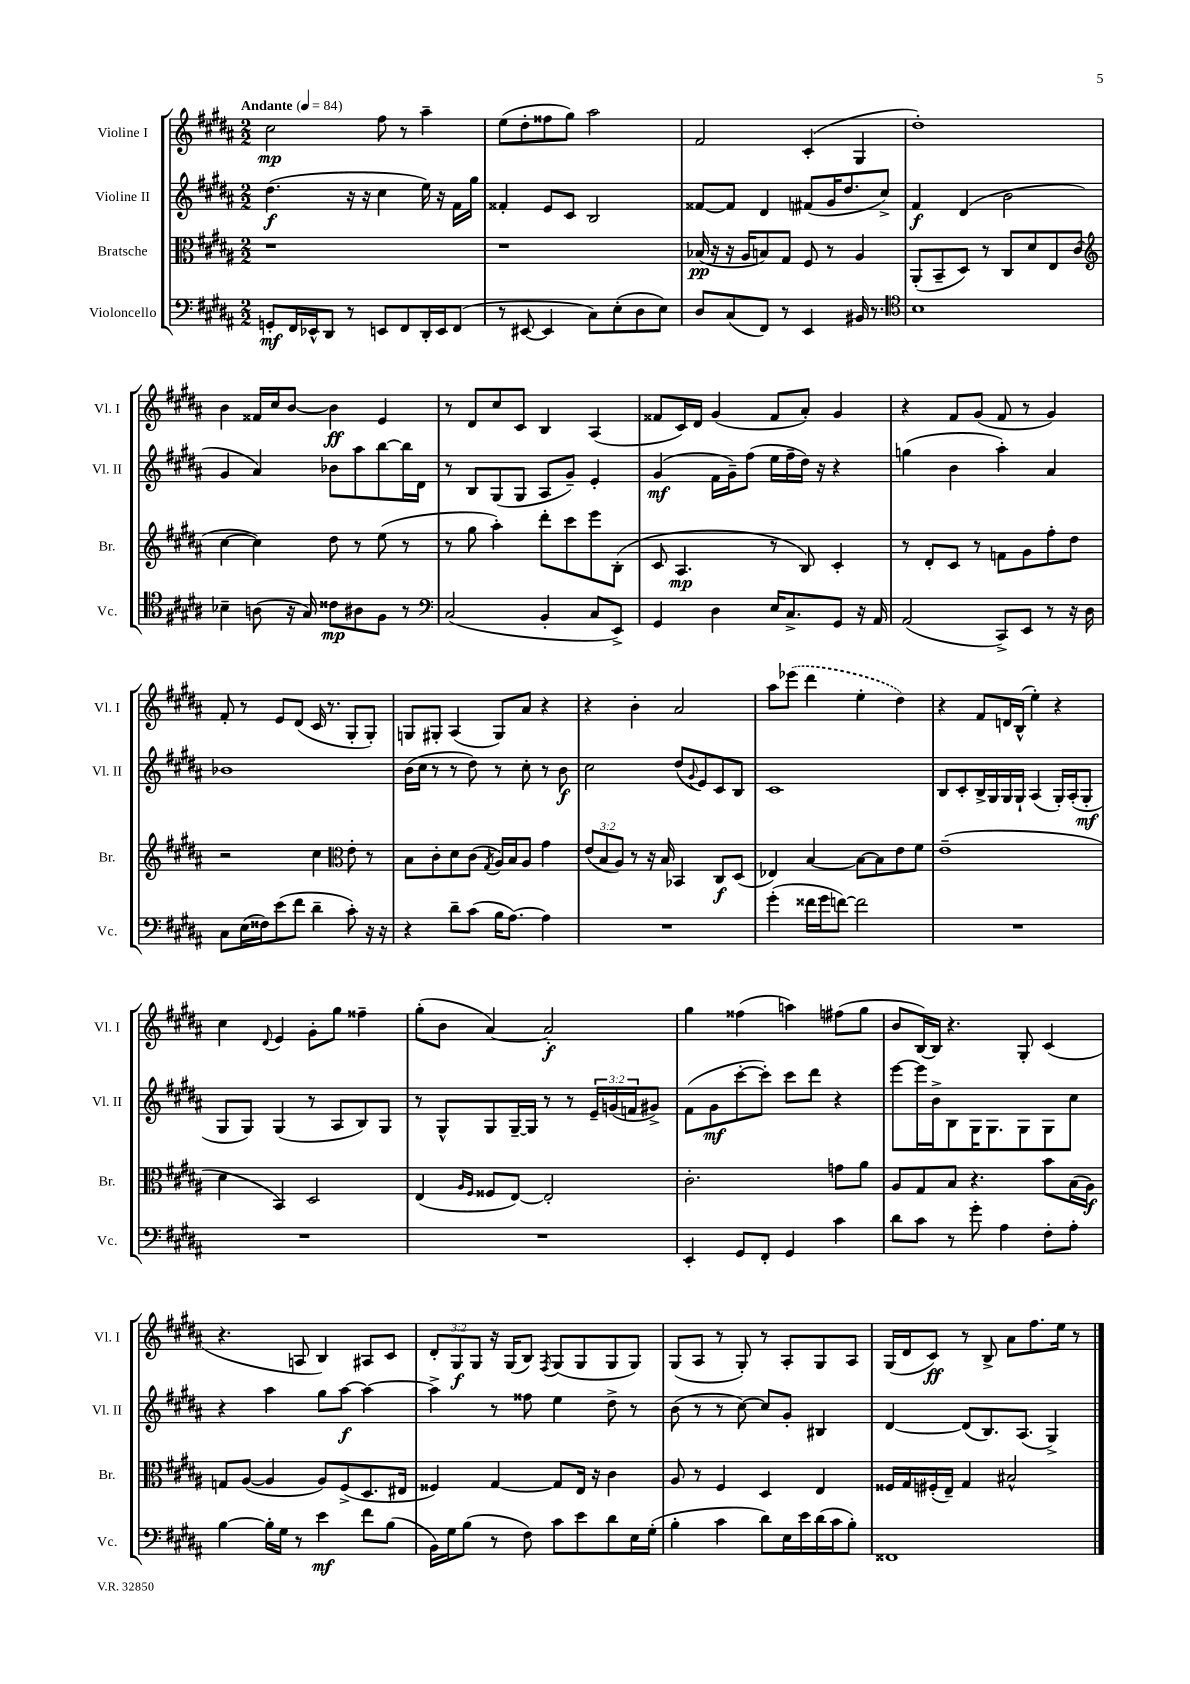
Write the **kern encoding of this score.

**kern	**kern	**kern	**kern
*staff4	*staff3	*staff2	*staff1
*clefF4	*clefC3	*clefG2	*clefG2
*k[f#c#g#d#a#]	*k[f#c#g#d#a#]	*k[f#c#g#d#a#]	*k[f#c#g#d#a#]
*M2/2	*M2/2	*M2/2	*M2/2
*MM84	*MM84	*MM84	*MM84
8GG'/L	1r	(4.dd#\	2cc#\
16FF#/L	.	.	.
16EE-^^/J	.	.	.
8DD#/J	.	.	.
8r	.	16r	.
.	.	16r	.
8EE/L	.	4cc#\	8ff#\
8FF#/	.	.	8r
16DD#'/L	.	16ee\)	4aa#~\
16EE/J	.	16r	.
(8FF#/J	.	16f#\LL	.
.	.	16gg#\JJ	.
=	=	=	=
8r	1r	4f##'/	(8ee\L
[8EE#/	.	.	8dd#'\
4EE#/]	.	8e/L	8ff##\
.	.	8c#/J	8gg#\J)
8C#\L)	.	2B/	2aa#\
(8E'\	.	.	.
8D#\	.	.	.
8E\J)	.	.	.
=	=	=	=
8D#/L	(16B-/	[8f##/L	2f#/
.	16r	.	.
(8C#/	16r	8f##/]J	.
.	16A#/LK	.	.
8FF#/J)	8B/)	4d#/	.
8r	8G#/J	.	.
4EE/	8F#/	(8f#/L	(4c#'/
.	8r	16g#/K	.
.	.	8.dd#/	.
16BB#/	4A#/	.	4G#/
8.r	.	.	.
.	.	8cc#^/J)	.
=	=	=	=
*clefC4	*	*	*
1B	(8AA#'/L	4f#/	1dd#')
.	8BB~/	.	.
.	8D#/J)	(4d#/	.
.	8r	.	.
.	8C#/L	2b\	.
.	8d#/	.	.
.	8E/	.	.
.	(8c#/J	.	.
=	=	=	=
*	*clefG2	*	*
4B-~\	[4cc#\	4g#/	4b\
(8A\	4cc#\])	4a#/)	16f##/LL
.	.	.	16cc#/J
16r	.	.	[8b/J
16G#/)	.	.	.
8c##\L	8dd#\	8b-\L	4b\]
8A#\	8r	8aa#\	.
8F#\J	(8ee\	[8bb\	4e/
8r	8r	16bb\]L	.
.	.	16d#\JJ	.
=	=	=	=
*clefF4	*	*	*
(2C#/	8r	8r	8r
.	8gg#\	8B/L	8d#/L
.	4aa#'\)	(8G#/	8cc#/
.	.	8G#/J	8c#/J
4BB'/	8ddd#'\L	8A#/L	4B/
.	8ccc#\	8g#~/J)	.
8C#/L	8eee\	4e'/	(4A#/
8EE^/J)	(8B'\J	.	.
=	=	=	=
4GG#/	8c#/	(4g#/	8f##/L
.	4.A#/	.	16c#/L)
.	.	.	16d#/JJ
4D#\	.	16f#\LL	(4g#/
.	.	16g#~\J)	.
.	.	(8ff#\J	.
16E/LK	8r	16ee\LL	8f##/L
8.C#^/	.	16ff#~\	.
.	8B/)	16dd#\JJ)	8a#'/J)
.	.	16r	.
8GG#/J	4c#'/	4r	4g#/
16r	.	.	.
16AA#/	.	.	.
=	=	=	=
(2AA#/	8r	(4gg\	4r
.	8d#'/L	.	.
.	8c#/J	4b\	8f#/L
.	8r	.	(8g#/J
8CC#^/L)	8f\L	4aa#'\)	8f#/
8EE/J	8g#\	.	8r
8r	8ff#'\	4a#/	4g#/)
16r	8dd#\J	.	.
16D#\	.	.	.
=	=	=	=
8C#\L	2r	1b-	8f#'/
(16E\L	.	.	8r
16F##\J)	.	.	.
(8e\	.	.	8e/L
8f#\J	.	.	(8d#/J
4d#~\	4cc#\	.	16c#/
.	.	.	8.r
*	*clefC3	*	*
8c#'\)	8e'\	.	8G#'/L
16r	8r	.	8G#'/J)
16r	.	.	.
=	=	=	=
4r	8B\L	(16b\LL	8G/L
.	.	16cc#\JJ	.
.	8c#'\	8r	8G#'/J
8d#~\L	8d#\	8r	(4A#/
(8c#\J	(8c#\J	8dd#\)	.
.	8qG#/	.	.
16B\LK	16A#/LL)	8r	8G#/L)
[8.A#\J)	16B/J	.	.
.	8A#/J	8cc#'\	8a#/J
4A#\]	4g#\	8r	4r
.	.	8b\	.
=	=	=	=
1r	(12e/L	2cc#\	4r
.	12B/	.	.
.	12A#/J)	.	.
.	8r	.	4b'\
.	16r	.	.
.	16B/	.	.
.	4BB-/	(8dd#/L	2a#/
.	.	8qqg#/	.
.	.	8e/)	.
.	8C#/L	8c#/	.
.	(8D#/J	8B/J	.
=	=	=	=
(4g#'\	4E-/)	1c#	8aa#\L
.	.	.	(8eee-\J
16f##\LL	[4B/	.	4ddd#\
16g#\J	.	.	.
[8f\J)	.	.	.
2f\]	8B\_L	.	4ee'\
.	8B\]	.	.
.	8e\	.	4dd#\)
.	8f#\J	.	.
=	=	=	=
1r	(1e~	8B/L	4r
.	.	8c#'/	.
.	.	16B^/L	8f#/L
.	.	16G#/	.
.	.	16G#/	16d/L
.	.	16G#`/JJ	(16B^^/JJ
.	.	(4A#/	4ee'\)
.	.	16G#'/LL)	4r
.	.	(16A#'/J	.
.	.	8G#'/J	.
=	=	=	=
1r	4d#\	8G#/L	4cc#\
.	.	8G#/J)	.
.	.	.	8qqd#/
.	4BB/)	(4G#/	4e/
.	2D#/	8r	8g#'\L
.	.	8A#/L	8gg#\J
.	.	8B/)	4ff##~\
.	.	8G#/J	.
=	=	=	=
1r	(4E/	8r	(8gg#'\L
.	.	8G#^^/L	8b\J
.	16qqA#/LL	.	.
.	16qqF#/JJ	.	.
.	8F##/L	8G#/	[4a#/)
.	[8E/J)	[16G#~/L	.
.	.	16G#/]JJ	.
.	2E'/]	8r	2a#'/]
.	.	8r	.
.	.	24e~/LL	.
.	.	(24g/	.
.	.	24f/J	.
.	.	8g#^/J)	.
=	=	=	=
4EE'/	2.c#'\	(8f#\L	4gg#\
.	.	8g#\	.
8GG#/L	.	[8ccc#'\	(4ff##\
8FF#'/J	.	8ccc#'\]J)	.
4GG#/	.	8ccc#\L	4aa\)
.	.	8ddd#\J	.
4c#\	8g\L	4r	(8ff#\L
.	8a#\J	.	8gg#\J
=	=	=	=
8d#\L	8A#/L	[8eee\L	8b/L
8c#\J	8G#/	16eee\]L	[16B/L)
.	.	16b^\J	16B/]JJ
8r	8B/J	8B\	4.r
8g#'\	4.r	16G#\K	.
.	.	8.G#\	.
4A#\	.	.	.
.	.	8G#\	8G#'/
8F#'\L	8b\L	8G#\	(4c#/
8A#'\J	(16B\L	8cc#\J	.
.	16A#\JJ)	.	.
=	=	=	=
[4B\	8G/L	4r	4.r
.	([8A#/J	.	.
16B'\]LL	4A#/]	4aa#\	.
16G#\JJ	.	.	.
8r	.	.	8A/
4e\	8A#/L)	8gg#\L	4B/)
.	(8F#^/	[8aa#\J	.
8f#\L	8.D#/	4aa#\_	8A#/L
(8B\J	.	.	8c#/J
.	16E#/Jk	.	.
=	=	=	=
16BB\LL)	4F##/)	4aa#^\]	12d#'/L
16G#\J	.	.	.
.	.	.	12G#/
(8B\J	.	.	.
.	.	.	12G#/J
8r	[4G#/	8r	16r
.	.	.	(16G#/LK
8F#\)	.	8ff##\	8B/J)
.	.	.	8qF#/
8c#\L	8G#/]L	4ee\	(8G#/L
8e\	16E/Jk	.	8G#/
.	16r	.	.
8d#\	4c#\	8dd#^\	8G#/
16E\L	.	8r	8G#/J)
(16G#'\JJ	.	.	.
=	=	=	=
4B'\	8A#/	(8b\	(8G#/L
.	8r	8r	8A#/J
4c#\	4F#/	8r	8r
.	.	[8cc#\)	8G#'/)
8d#\L)	4D#/	8cc#/]L	8r
16E\L	.	8g#'/J	8A#'/L
16e\	.	.	.
(16d#\	4E/	4B#/	8G#/
16c#\J	.	.	.
8B'\J)	.	.	8A#/J
=	=	=	=
1FF##	16F##/LL	[4d#/	(16G#/LL
.	16G#/	.	16d#/J
.	(16F#'/	.	8c#/J)
.	16E~/JJ)	.	.
.	4G#/	(8d#/]L	8r
.	.	8.B/)	8B^/
.	2B#^^/	.	8a#\L
.	.	(8.A#/J	.
.	.	.	8.ff#\
.	.	4G#^/)	.
.	.	.	16ee\Jk
.	.	.	8r
==	==	==	==
*-	*-	*-	*-
